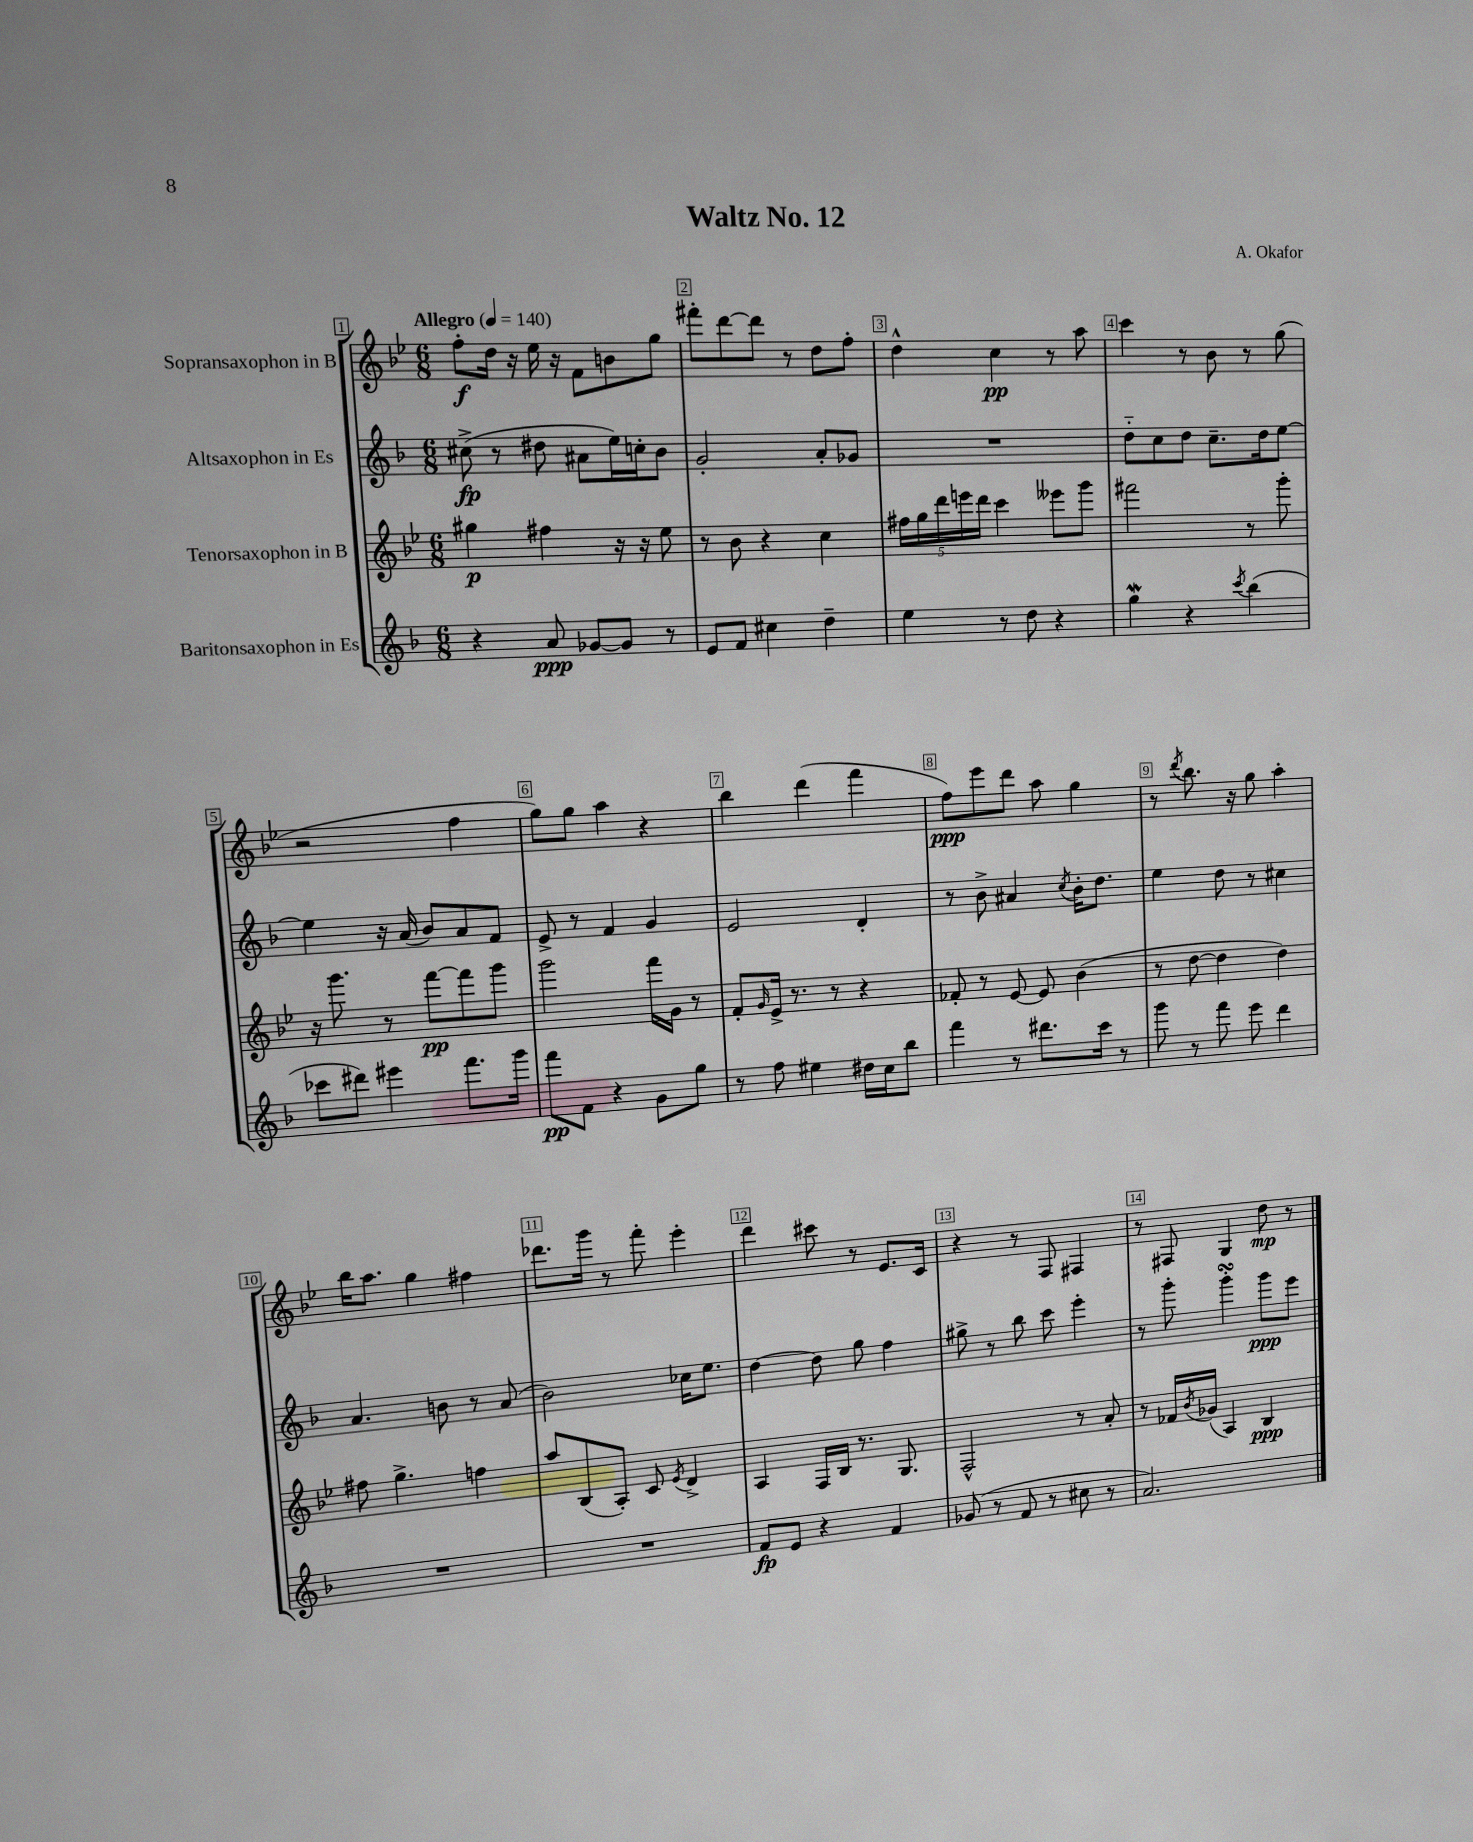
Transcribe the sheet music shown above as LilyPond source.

\header { title = "Waltz No. 12" composer = "A. Okafor" }
<<
\new StaffGroup <<
\new Staff = "s0" \with { instrumentName = "Sopransaxophon in B" } {
    \clef treble \key bes \major \numericTimeSignature \time 6/8 \tempo "Allegro" 4 = 140
    f''8-.\f d''16 r16 ees''16 r16 f'8 b'8 g''8 |
    fis'''8-. d'''8~ d'''8 r8 d''8 f''8-. |
    d''4-^ c''4\pp r8 a''8 |
    c'''4 r8 bes'8 r8 g''8( |
    r2 f''4 |
    g''8) g''8 a''4 r4 |
    bes''4 d'''4( f'''4 |
    f''8\ppp) ees'''8 d'''8 a''8 g''4 |
    r8 \acciaccatura { d'''8 } bes''8. r16 g''8 a''4-. |
    bes''16 a''8. g''4 fis''4 |
    des'''8. g'''16 r8 f'''8-. ees'''4-. |
    d'''4 cis'''8 r8 ees'8. c'16 |
    r4 r8 f8 fis4 |
    r8 fis8 g4 d''8\mp r8 \bar "|." |
}
\new Staff = "s1" \with { instrumentName = "Altsaxophon in Es" } {
    \clef treble \key f \major \numericTimeSignature \time 6/8
    cis''8->\fp( r8 dis''8 ais'8 e''16) c''16-. bes'8 |
    g'2-. a'8-. ges'8 |
    R2. |
    d''8-_ c''8 d''8 c''8.-- d''16 e''8~ |
    e''4 r16 a'16( bes'8) a'8 f'8 |
    e'8-> r8 f'4 g'4 |
    e'2 d'4-. |
    r8 bes'8-> ais'4 \acciaccatura { c''8 } bes'16-. d''8. |
    e''4 d''8 r8 cis''4 |
    a'4. b'8 r8 a'8( |
    bes'2) ces''16 e''8. |
    d''4~ d''8 g''8 f''4 |
    gis''8-> r8 bes''8 c'''8 e'''4-. |
    r8 g'''8-. g'''4-.\turn g'''8\ppp e'''8 \bar "|." |
}
\new Staff = "s2" \with { instrumentName = "Tenorsaxophon in B" } {
    \clef treble \key bes \major \numericTimeSignature \time 6/8
    gis''4\p fis''4 r16 r16 ees''8 |
    r8 bes'8 r4 c''4 |
    \tuplet 5/4 { fis''16 g''16 d'''16 e'''16 d'''16 } c'''4 eeses'''8 g'''8 |
    fis'''2 r8 g'''8-. |
    r16 g'''8. r8 f'''8~\pp f'''8 g'''8 |
    g'''2 f'''16 g'16 r8 |
    f'8-. \grace { g'16 } ees'16-> r8. r8 r4 |
    fes'8-. r8 ees'8~ ees'8 bes'4( |
    r8 d''8~ d''4 d''4) |
    fis''8 g''4.-> f''4 |
    a''8 bes8( a8-.) c'8 \acciaccatura { ees'8 } d'4-> |
    a4 f16 bes16 r8. g8. |
    f2-^ r8 a'8-. |
    r8 fes'16 \acciaccatura { bes'8 } ges'16( a4) bes4\ppp \bar "|." |
}
\new Staff = "s3" \with { instrumentName = "Baritonsaxophon in Es" } {
    \clef treble \key f \major \numericTimeSignature \time 6/8
    r4 a'8\ppp ges'8~ ges'8 r8 |
    e'8 f'8 cis''4 d''4-- |
    e''4 r8 d''8 r4 |
    g''4\mordent r4 \acciaccatura { c'''8 } bes''4( |
    ces'''8 dis'''8) eis'''4 f'''8. g'''16 |
    f'''8\pp f'8 r4 g'8 g''8 |
    r8 f''8 eis''4 dis''16 c''16 bes''8 |
    f'''4 r8 dis'''8. c'''16 r8 |
    g'''8 r8 f'''8 e'''8 d'''4 |
    R2. |
    R2. |
    f'8\fp e'8 r4 f'4 |
    ges'8( r8 f'8 r8 cis''8 r8 |
    a'2.) \bar "|." |
}
>>
>>
\layout { \context { \Score \override BarNumber.break-visibility = ##(#f #t #t) barNumberVisibility = #all-bar-numbers-visible \override BarNumber.stencil = #(make-stencil-boxer 0.1 0.3 ly:text-interface::print) } }
